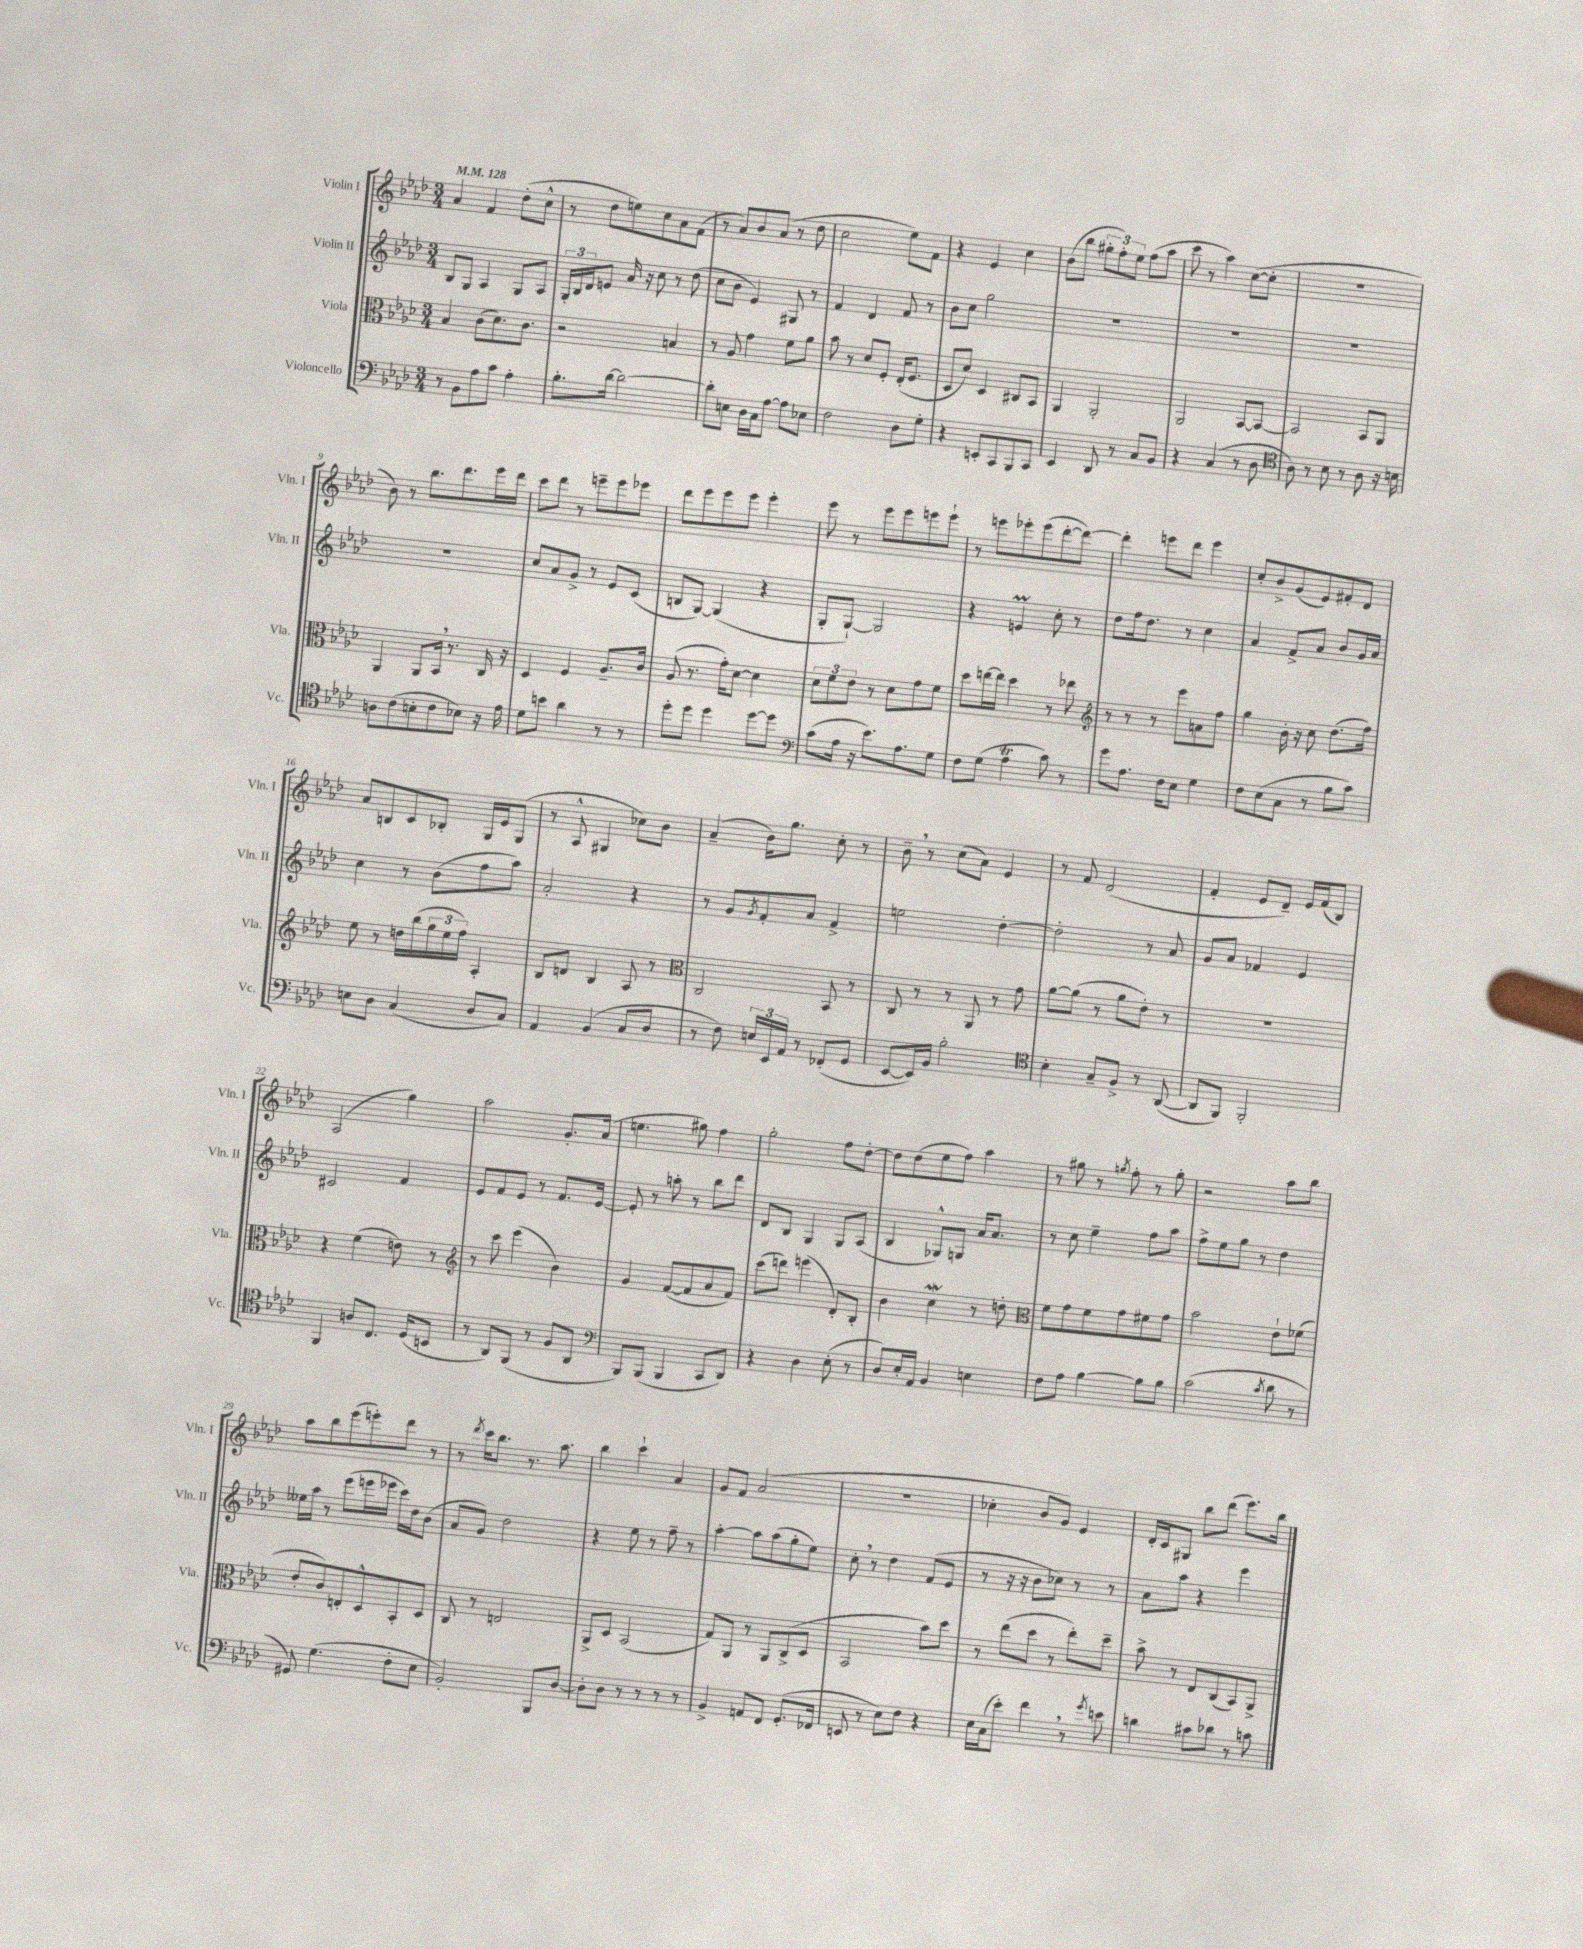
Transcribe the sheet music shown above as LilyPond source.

<<
\new StaffGroup <<
\new Staff = "s0" \with { instrumentName = "Violin I" shortInstrumentName = "Vln. I" } {
    \clef treble \key aes \major \numericTimeSignature \time 3/4 \tempo 4 = 128
    aes'4 f'4 des''8-.( c''8-^ |
    r8 des''8 e''8) c''8 aes'8 f'8( |
    r8 aes'8) bes'8 aes'8( r8 des''8 |
    c''2 ees''8) f'8 |
    r4 ees'4 c''4 |
    bes'8( bes''8 \tuplet 3/2 { gis''8-. f''8-.) ees''8 } f''8( aes''8 |
    c'''8 r8 aes''4) c''8~( c''8-. |
    R2. |
    bes'8) r8 bes''8. des'''8. ees'''16 des'''16 |
    c'''8 des'''8 r8 e'''8-- e'''8 ees'''8 |
    des'''8 ees'''8 ees'''8 ees'''8 ees'''4-. |
    ees'''8 r8 ees'''8 ees'''8 e'''8 e'''8-! |
    r8 e'''8 ees'''8-. ees'''8( des'''8~-. des'''8~) |
    des'''4-. e'''8 des'''8 e'''4 |
    c''8-. bes'8-> g'8( ees'8) fis'8-. des'8 |
    aes'8 b8 c'8 bes8-. g16 ees'16 g8( |
    r8 aes8-^ gis4 ces''8) bes'8 |
    aes'4--( bes'16) g''8. c''8-. r8 |
    bes'8-- \breathe r8 c''8( aes'8) ees'4 |
    r8 f'8 des'2( |
    f'4-. ees'8 des'8--) ees'16 f'16( bes8) |
    aes2( g''4) |
    aes''2 g'8.-. aes'16( |
    e''4. gis''8) f''4 |
    g''2-. f''8 des''8~-. |
    des''8 des''8( ees''8 f''8) aes''4 |
    r8 gis''8 r8 \acciaccatura { g''8 } f''8-. r8 g''8-. |
    r2 aes''8 bes''8 |
    aes''8 bes''8 ees'''8( e'''8-.) des'''8 r8 |
    r8 \acciaccatura { des'''8 } c'''16 bes''8. r8. aes''8. |
    bes''4 c'''4-! aes'4 |
    g'8 f'8 aes'2( |
    R2. |
    ces''4-. bes'8 g'8) ees'4 |
    des'16-. c'16 gis8 bes''8 des'''8( ees'''8.) bes''16 \bar "|." |
}
\new Staff = "s1" \with { instrumentName = "Violin II" shortInstrumentName = "Vln. II" } {
    \clef treble \key aes \major \numericTimeSignature \time 3/4
    bes8 g8 aes4 g8 aes8 |
    \tuplet 3/2 { g16-. bes16 des'16 } e'8 aes'16 r16 c''8 r8 des''8( |
    c''8 bes'8 ees'4) gis8 r8 |
    f'4 des'4 f'8 r8 |
    bes'8 c''8 g''2 |
    R2. |
    R2. |
    R2. |
    R2. |
    c''8 aes'8 g'8-> r8 ees'8 c'8( |
    b8 g8~) g4( r4 |
    g8-. g8~-!) g2 |
    r4 e'4\prall c''8-. r8 |
    des''8 f''16 des''8. r8 c''4 |
    aes'4 f'8-> aes'8 bes'8 g'16 aes'16 |
    c''4 r8 bes'8( f''8 aes''8) |
    aes'2-. r4 |
    r8 g'8 \acciaccatura { g'8 } f'8-. aes'8 f'4-> |
    e''2 des''4~-. |
    des''2-. r8 aes'8 |
    g'8 aes'8 fes'4 ees'4 |
    cis'2 f'4 |
    ees'8 f'8 ees'8 r8 f'8. ees'16~ |
    ees'8-. r8 a''8-. r8 bes''8 des'''8 |
    des'8 bes8 g4 g8 aes8( |
    bes4 ges8-^) g8 aes'16 aes'8. |
    r8 c''8 ees''4-- f''8 aes''8 |
    f''8-> ees''8 g''8 r8 des''4 |
    eeses''16 aes''16 r8 ees'''8( e'''16 ees'''16 c'''16) des''16 bes'8( |
    aes'8 g'8) des''2 |
    r4 ees''8 r8 f''8-- r8 |
    aes''4~-. aes''8 aes''8( g''8-. ees''8) |
    c''8-. \breathe r8 des''4 f'8( ees'8 |
    r8 r16 r16 bes'8 ces''8) r8 r8 |
    aes'8 aes''8 r4 ees'''4 \bar "|." |
}
\new Staff = "s2" \with { instrumentName = "Viola" shortInstrumentName = "Vla." } {
    \clef alto \key aes \major \numericTimeSignature \time 3/4
    bes4 c'8( des'8.) c'8. |
    r2 b4 |
    r8 aes8 g'4 f'8 aes'8 |
    bes'8 r8 des'8 f8-. ees16-.( f8. |
    des8 des'8) des4 cis8 bes,8 |
    aes,4 aes,2-. |
    aes,2 bes,8~ bes,8~ |
    bes,2 bes,8 aes,8 |
    aes,4 aes,8 bes,16 \breathe r8. c16 r16 |
    des4 f4 aes8.-- c'16 |
    aes8( r8. g'16-.) des'8~ des'4 |
    \tuplet 3/2 { des'8 f'8 ees'8 } r8 des'8 g'8 f'8 |
    des''8 e''16~ e''16 des''4 r8 ees''8 |
    \clef treble r8 r8 r8 ees'''8 a'8 f''8 |
    g''4 bes'16-. r16 c''8 des''8.( f''16) |
    ees''8 r8 d''16 bes''16( \tuplet 3/2 { g''16 ees''16 f''16) } aes4-. |
    bes8 d'8 bes4 aes8 r8 |
    \clef alto c2 bes,8 r8 |
    c8 r8 r8 aes,8 r8 g'8 |
    aes'8~ aes'8( r8 aes'8 ees'8-.) r8 |
    R2. |
    r4 f'4( e'8) r8 |
    \clef treble r8 c'''8 ees'''4( bes'4) |
    g'4 f'8~( f'8 aes'8 f'8) |
    c'''8( d'''8) e'''4( des'8-.) bes8-. |
    bes'4 c''4\mordent r8 d''8-. |
    \clef alto f'8 g'8 f'8 g'8 fis'8 g'8 |
    bes'2 ees'8-! fes'8( |
    ees'8-. c'8) e8-. des8-^ bes,8-. des8 |
    c8 r8 e2 |
    aes,8-> des8 bes,2( |
    g8) aes,8 r8 aes,8 c8->( des8 |
    bes,2 bes'8) des''8 |
    r8 ees''8( des''8 r8 ees''8-.) des''8-- |
    bes'8-> r8 ees8 c8( bes,8) aes,8-> \bar "|." |
}
\new Staff = "s3" \with { instrumentName = "Violoncello" shortInstrumentName = "Vc." } {
    \clef bass \key aes \major \numericTimeSignature \time 3/4
    r8 bes,8 aes8 c'8 aes4-. |
    bes8.-. des'16~ des'2~ |
    des'8-. e8 des16 c16 aes8~ aes8 ees8 |
    f2 des8 g8-. |
    r4 e,8-. c,8 bes,,8 c,8 |
    ees,4 des,8 r8 c8 bes,8 |
    r4 c4( r8 des8 |
    \clef tenor aes8) r8 bes8 r8 aes8 r16 b16 |
    a8 c'8( b8-. c'8 bes8) r16 ees'16 |
    des'8 b'8 aes'4 r8 r8 |
    des''8-. des''8 des''4 des''8~ des''8 |
    \clef bass c'8( aes16 r16 ees'8.) aes8. g8 |
    f8 g8( aes4\trill c'8) r8 |
    g'8 aes8. f16 ees8 g4 |
    f8 ees8( c8 r8 bes8 c'8) |
    e8 des8 c4( des8 c8) |
    aes,4 bes,4( c8 des8 |
    r8 f8) \tuplet 3/2 { e16 ees,16 aes,16 } r8 fes,8-.( g,8 |
    ees,8~ ees,16) bes,16 bes2-. |
    \clef tenor bes4-. g8-- f8-> r8 aes,8~( |
    aes,8 f,8) f,2-. |
    f,4 a8 c8. des16( b,8 |
    r8 aes,8) f,8( r8 f8 aes,8 |
    \clef bass bes,,8) bes,,8( bes,,4 c,8 des,8) |
    r4 des4 ees8-.( r8 |
    des8) ees16-. aes,16 bes,4 e4 |
    f8 aes8 bes4~ bes8 bes8 |
    c'2( \acciaccatura { c'8 } des'8 r8 |
    gis,8) g4.( f8-. ees8 |
    bes,2-.) bes,,8 des8~ |
    des8-. des8 r8 r8 r8 r8 |
    bes,4-> a,8 f,8 g,8.-.( fes,16 |
    e,8 r8 ees8) f8 r4 |
    ees16 c16( ees'8-.) f'4 \breathe r8 \acciaccatura { g'8 } e'8 |
    d'4 cis'8 des'8 r8 c'8 \bar "|." |
}
>>
>>
